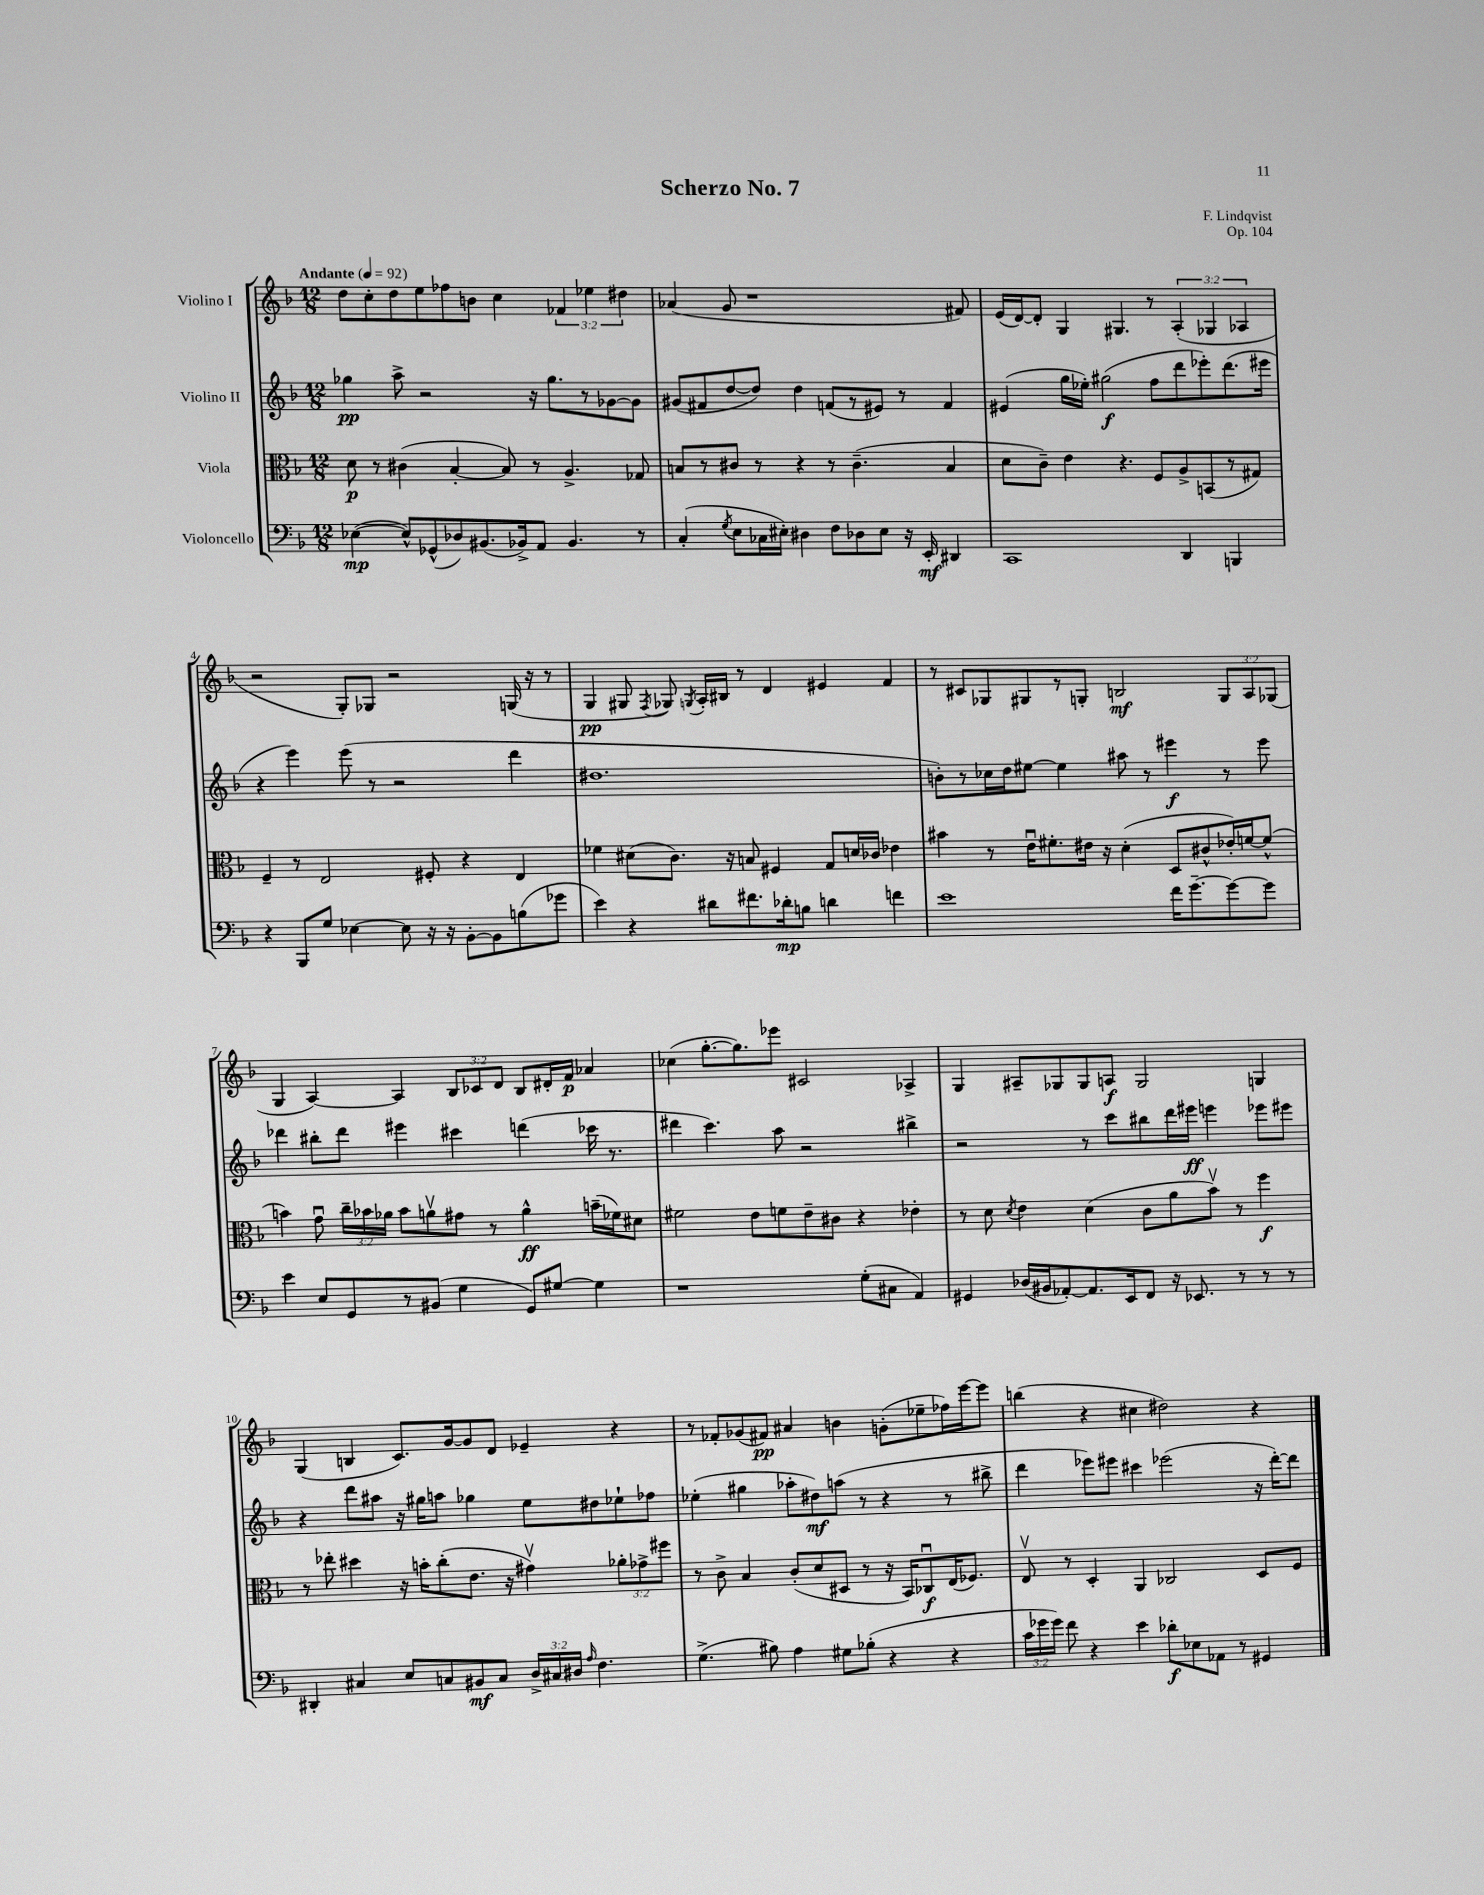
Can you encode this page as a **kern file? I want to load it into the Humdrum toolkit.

**kern	**kern	**kern	**kern
*staff4	*staff3	*staff2	*staff1
*clefF4	*clefC3	*clefG2	*clefG2
*k[b-]	*k[b-]	*k[b-]	*k[b-]
*M12/8	*M12/8	*M12/8	*M12/8
*MM92	*MM92	*MM92	*MM92
([4E-	8d	4gg-	8dd
.	8r	.	8cc'
8E-^^])	(4c#	8aa^	8dd
(8GG-^^	.	2r	8ee
8D-)	[4B-'	.	8ff-
(8.BB#	.	.	8b
.	8B-])	.	4cc
16BB-^)	.	.	.
8AA	8r	16r	.
.	.	8.gg-	.
4.BB-	4.A^	.	6f-
.	.	8r	.
.	.	.	6ee-
.	.	[8g-	.
.	.	.	6dd#
8r	8G-	8g-]	.
=	=	=	=
(4C'	8B	(8g#	(4a-
.	8r	8f#	.
8qG	.	.	.
8E	8c#	[8dd	8g
16C-	8r	8dd])	1r
16E#')	.	.	.
4D#	4r	4dd	.
8F	8r	(8f	.
8D-	(4.c#~	8r	.
8E#	.	8e#)	.
16r	.	8r	.
16EE'	.	.	.
4DD#	4B	4f	.
.	.	.	8f#)
=	=	=	=
1CC	8d	(4e#	(16e
.	.	.	[16d)
.	8c~)	.	8d']
.	4e	16gg	4G
.	.	16ee-')	.
.	.	(2gg#	.
.	4.r	.	4.G#
.	8F	8ff	8r
4DD	8A^	8ddd	(6A'
.	(8BB	8eee-')	.
.	.	.	6G-
4BBB	8r	(8.ddd	.
.	.	.	6A-
.	8G#)	.	.
.	.	16eee#	.
=	=	=	=
4r	4F~	4r	2r
8BBB-	8r	4eee)	.
8G	2E	.	.
[4E-	.	(8eee	8G')
.	.	8r	8G-
8E-]	.	2r	2r
16r	8F#'	.	.
16r	.	.	.
[8BB-'	4r	.	.
8BB-]	.	.	.
(8B	4E	4ddd	(16G
.	.	.	16r
8g-	.	.	8r
=	=	=	=
4e)	4f-	1.dd#	4G
4r	(8d#	.	8G#
.	.	.	8qF
.	8.c)	.	8G-)
.	.	.	8qG
8d#	.	.	16A'
.	16r	.	16B#
8.f#	8B	.	8r
.	4F#	.	4d
16d-'	.	.	.
8B	.	.	.
4d	8G	.	4e#
.	16d	.	.
.	16c-	.	.
4f	4e-	.	4f
=	=	=	=
1e	4b#	8b')	8r
.	.	8r	8c#
.	8r	16cc-	8G-
.	.	16dd	.
.	16eu	[8ee#	8G#
.	8.f#'	.	.
.	.	4ee#]	8r
.	16e#	.	8G'
.	16r	.	.
.	(4d'	8aa#	2B
.	.	8r	.
16f	8D	4eee#	.
[8.g~	.	.	.
.	8c#^^	.	.
8g_	16e-')	8r	12G
.	[16f	.	.
.	.	.	12A
8g]	(8f^^]	8eee#	.
.	.	.	(12G-
=	=	=	=
4e	4b)	4ddd-	4G
8E	8gu	8bb#'	[4A)
8GG	24cc~	8ddd-	.
.	24b-	.	.
.	24a-	.	.
8r	8b-	4eee#	4A]
(8BB#	8av	.	.
4G	8g#	4ccc#	12B-
.	.	.	12c-
.	8r	.	.
.	.	.	12d
8GG)	4a^^	(4ddd	8B-
[8G#	.	.	16d#'
.	.	.	16f
4G#]	(16b~	16ccc-	4a-
.	16f-)	8.r	.
.	8d#	.	.
=	=	=	=
1r	2f#	4ddd#	(4cc-
.	.	4.ccc)	[8.gg'
.	.	.	8.gg])
.	8e	.	.
.	8f	8aa	8eee-
.	8e~	2r	2c#
.	8c#	.	.
(8G'	4r	.	.
8C#	.	.	.
4AA)	4e-'	4bb#^	4A-^
=	=	=	=
4GG#	8r	2r	4G
.	8d	.	.
.	8qd	.	.
(16D-	4e	.	8A#~
16BB#	.	.	.
[8AA-')	.	.	8G-
8.AA-]	(4d	8r	8G-
.	.	8ccc	8A
16EE	.	.	.
8FF	8c	8bb#	2G-
16r	8a	16ddd	.
8.EE-	.	16eee#	.
.	8b-v)	4eee	.
8r	8r	.	.
8r	4ff	8eee-	4G
8r	.	8eee#	.
=	=	=	=
4DD#'	8r	4r	(4G
.	8ee-'	.	.
4C#	4dd#	8ddd	4B
.	.	8aa#	.
8E	16r	16r	8.c)
.	16b'	16gg#	.
8C	(8cc'	8aa	.
.	.	.	[16g
8BB#	8.e	4gg-	8g]
8C	.	.	8d
.	16r	.	.
24D^	4g#v)	8ee	4e-~
24C#	.	.	.
24D#	.	.	.
16qqA	.	.	.
4.F	.	8dd#	.
.	12a-'	8ee-`	4r
.	12g-^	.	.
.	.	8ff-	.
.	12ff#	.	.
=	=	=	=
(4.G^	8r	(4ee-'	8r
.	8c^	.	8f-'
.	4B-	4gg#	(8g-
8B#)	.	.	8f#)
4A	(8c'	8aa-'	4a#
.	8d	8dd#)	.
8G#	8D#	(8aa	4b
(8B-'	8r	8r	.
4r	16r	4r	(8g'
.	16BB-)	.	.
.	8C-u	.	8ee-~
4r	(16E	8r	16ff-)
.	8.F-)	.	[16eee
.	.	8bb#^	8eee]
=	=	=	=
24c	8Ev	4ddd	(4bb
24g-	.	.	.
24g-)	.	.	.
8f	8r	.	.
4r	4D'	8eee-)	4r
.	.	8eee#	.
4e	4AA	4ccc#	4cc#
8d-'	2C-	(2eee-	2dd#)
8E-	.	.	.
8AA-	.	.	.
8r	.	.	.
4GG#	8D	16r	4r
.	.	[16ddd')	.
.	8F	8ddd]	.
==	==	==	==
*-	*-	*-	*-
